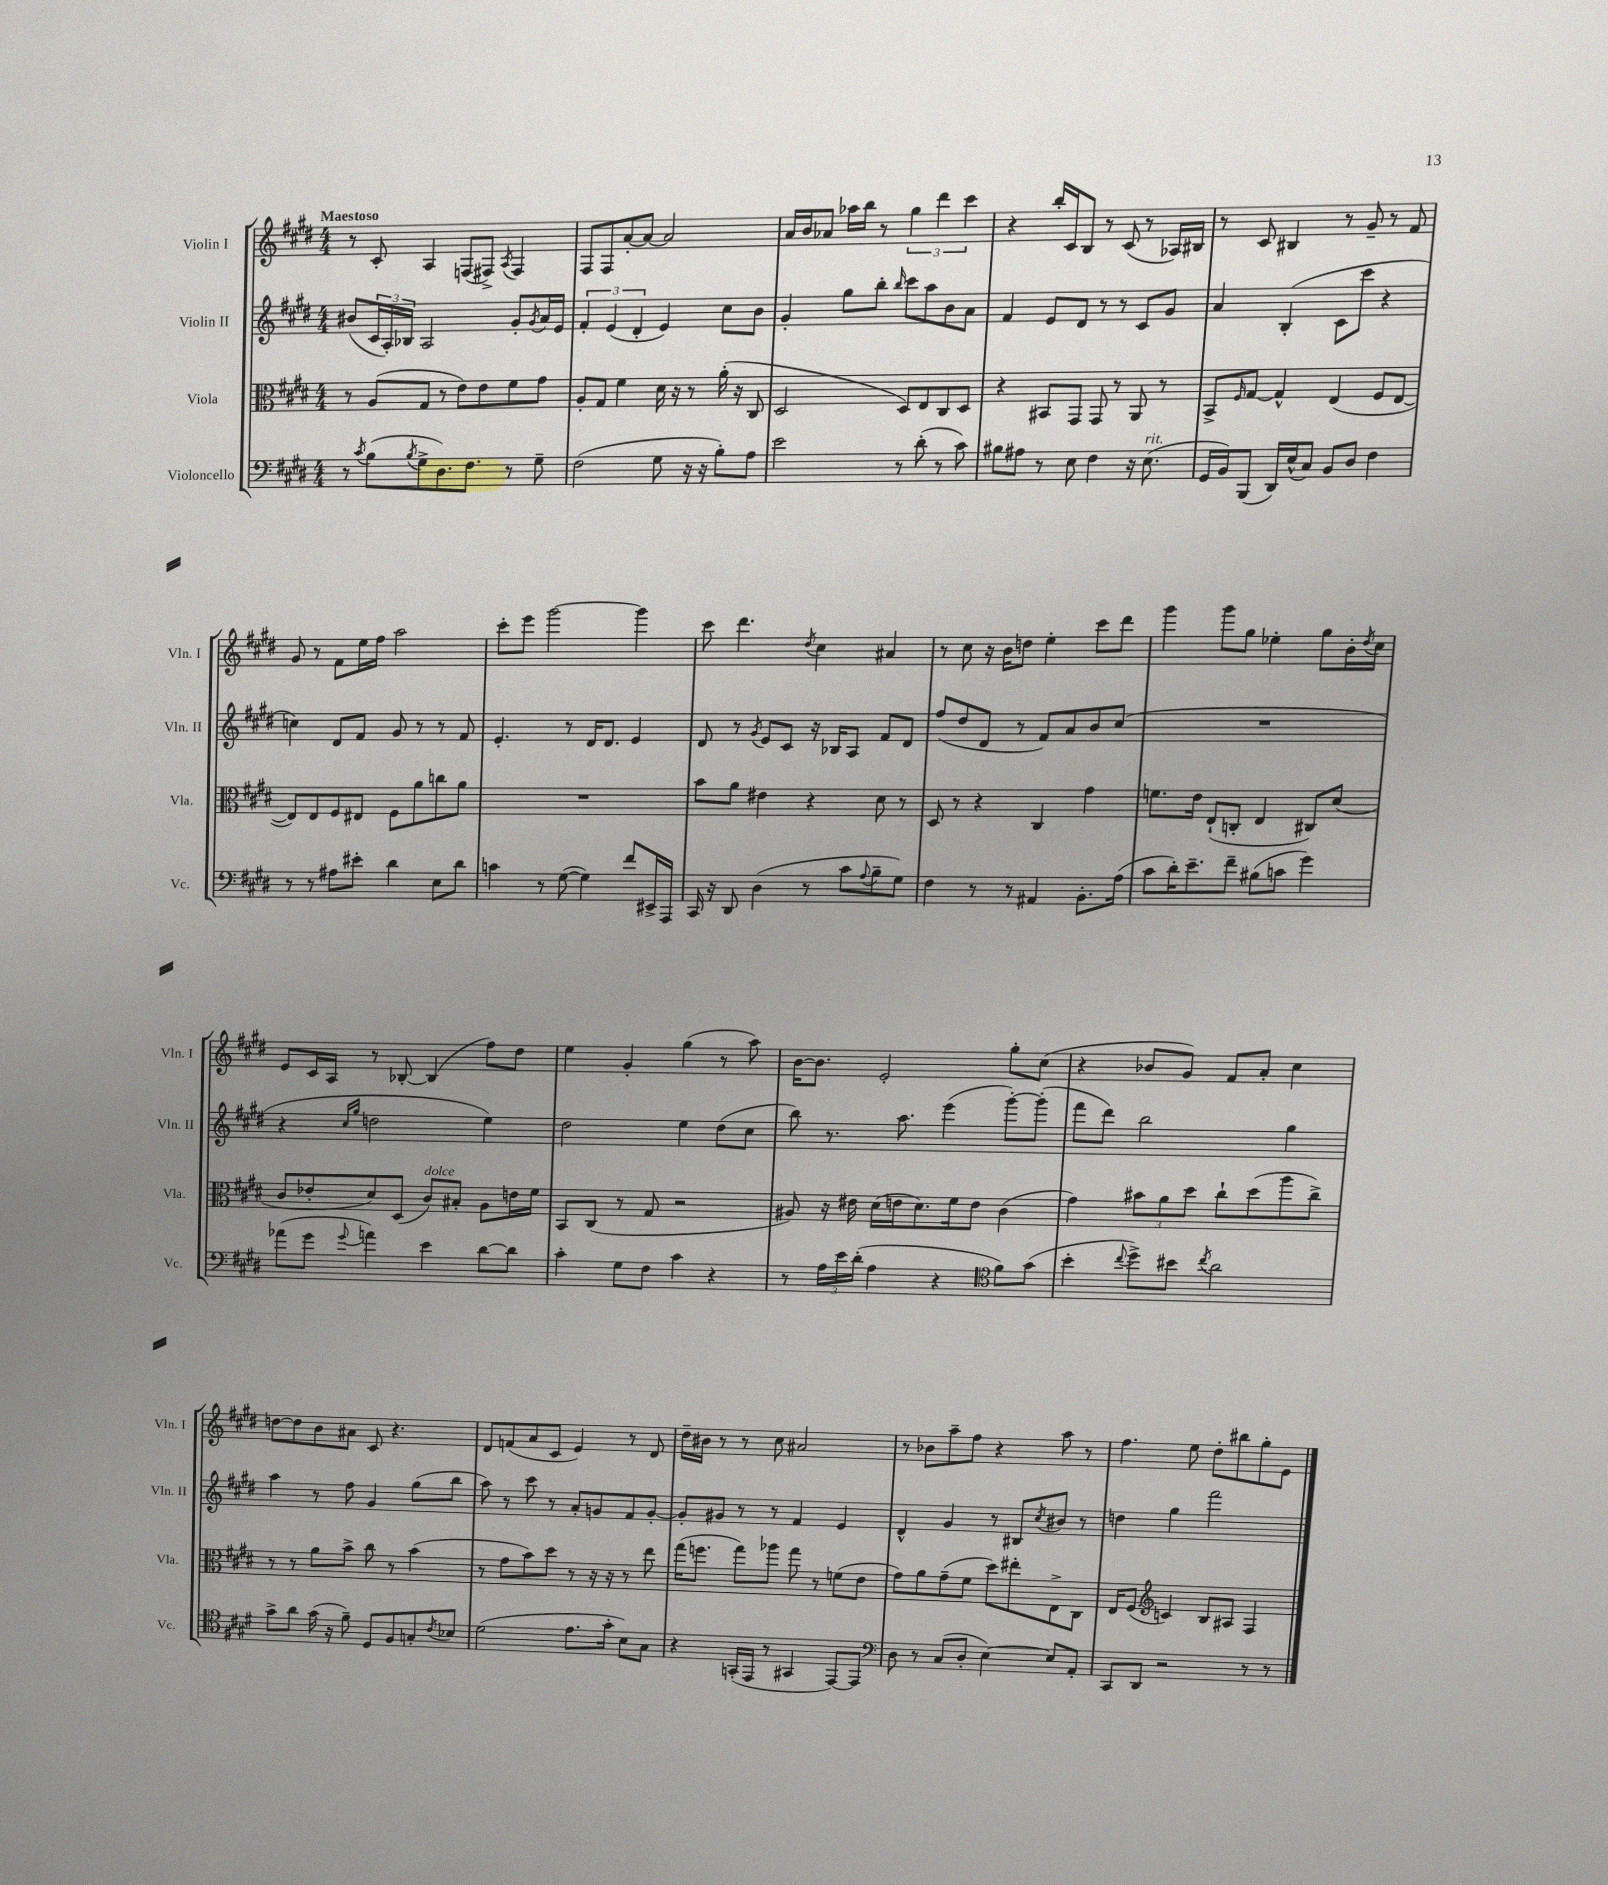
<<
\new StaffGroup <<
\new Staff = "s0" \with { instrumentName = "Violin I" shortInstrumentName = "Vln. I" } {
    \clef treble \key e \major \numericTimeSignature \time 4/4 \tempo "Maestoso"
    r8 cis'8-. a4 f8( fis8->) \acciaccatura { a8 } fis4 |
    fis8 fis8 a'8~-. a'8~ a'2 |
    a'16 b'16 aes'8 aes''16 b''16 r8 \tuplet 3/2 { gis''4 dis'''4 cis'''4 } |
    r4 b''16-. cis'16 b8 r8 cis'8( r8 aes16) bis16 |
    r8 cis'8 bis4 r8 gis'8-- r8 fis'8 |
    gis'8 r8 fis'8 e''16 fis''16 a''2 |
    cis'''8-. e'''8 gis'''2~ gis'''4 |
    cis'''8 dis'''4. \acciaccatura { dis''8 } cis''4 ais'4 |
    r8 cis''8 r16 b'16 d''8 e''4-. cis'''8 dis'''8 |
    gis'''4 gis'''8 gis''8 ees''4-. gis''8 b'16-. \acciaccatura { dis''8 } cis''16 |
    e'8 cis'16 a16 r8 bes8~-. bes4( fis''8) dis''8 |
    e''4 gis'4-. gis''4( r8 a''8) |
    b'16~ b'8. e'2-. gis''8-. cis''8( |
    r4 bes'8 gis'8) fis'8 a'8-. cis''4 |
    d''8~ d''8 b'8 ais'8 cis'8 r4. |
    dis'8 f'8( a'8 cis'8 e'4) r8 dis'8 |
    dis''16-- bis'16 r8 r8 cis''8 ais'2 |
    r8 bes'8 a''8-- fis''8 r4 a''8 r8 |
    fis''4. e''8 dis''8-. bis''8 gis''8-. e'8 \bar "|." |
}
\new Staff = "s1" \with { instrumentName = "Violin II" shortInstrumentName = "Vln. II" } {
    \clef treble \key e \major \numericTimeSignature \time 4/4
    bis'8( \tuplet 3/2 { cis'16 a16-.) bes16 } a2 gis'8-. \acciaccatura { gis'8 } a'16 e'16 |
    \tuplet 3/2 { fis'4-. e'4( dis'4-. } e'4) cis''8 b'8 |
    gis'4-. gis''8 b''8-. \grace { b''16 } cis'''8 a''8 b'8 a'8 |
    fis'4 e'8 dis'8 r8 r8 cis'8 gis'8 |
    a'4 b4-.( cis'8 cis'''8 r4 |
    c''4) dis'8 fis'8 gis'8 r8 r8 fis'8 |
    e'4.-. r8 dis'16 dis'8. e'4 |
    dis'8 r8 \acciaccatura { gis'8 } e'8 cis'8 r16 bes16 a8 fis'8 dis'8 |
    fis''8( dis''8 dis'8 r8 fis'8) a'8 b'8 cis''8( |
    R1 |
    r4 \grace { cis''16 gis''16 } d''2 e''4) |
    dis''2 e''4 dis''8( cis''8 |
    b''8) r8. a''8. e'''4( gis'''8~-.) gis'''8-.( |
    fis'''8 dis'''8) b''2 gis''4 |
    a''4 r8 fis''8 gis'4 gis''8( b''8 |
    a''8) r8 cis'''8 r8 a'8-. g'8 fis'8 g'8~-. |
    g'8-. gis'8 r8 r8 fis'4 e'4 |
    dis'4-^ gis'4 r8 bis8 \acciaccatura { cis''8 } bis'8 r8 |
    d''4 gis''4 fis'''2 \bar "|." |
}
\new Staff = "s2" \with { instrumentName = "Viola" shortInstrumentName = "Vla." } {
    \clef alto \key e \major \numericTimeSignature \time 4/4
    r8 a8( gis8 r8 e'8) e'8 fis'8 gis'8 |
    a8-. gis8 fis'4 dis'16 r16 r8 a'16-.( r16 cis8 |
    dis2 dis8) e8 cis8 dis8 |
    r4 bis,8 gis,8 gis,8 r8 a,8 r8 |
    b,8-> \grace { fis16 } gis8~ gis4-^ e4( fis8 e8~ |
    e8) e8 fis8 eis8 fis8 a'8 c''8 a'8 |
    R1 |
    b'8 a'8 eis'4 r4 dis'8 r8 |
    dis8 r8 r4 cis4 gis'4 |
    f'8. e'16 e8-!( c8-. e4 cis8) dis'8( |
    cis'8 ees'8-. dis'8) dis8( cis'8^\markup { \italic "dolce" }) bis8-. a8 e'16 fis'16 |
    b,8 cis8( r8 gis8 r2 |
    ais8) r16 eis'16 dis'16( e'16 dis'8.) fis'16 e'8 cis'4( |
    gis'4) \tuplet 3/2 { bis'8 a'8 dis''8 } cis''8-! dis''8( a''8 cis''8->) |
    r8 r8 a'8 b'8-> cis''8 r8 b'4( |
    r8 gis'8 b'8) dis''8 r8 r16 r16 r8 e''8 |
    gis''16( f''8. gis''8) aes''8 gis''8 r8 f'8( e'8 |
    gis'8) a'8 gis'8--( fis'8 dis''8) eis''8-. e8-> cis8 |
    e16 fis8.( \clef treble c'4) b8 ais8 fis4 \bar "|." |
}
\new Staff = "s3" \with { instrumentName = "Violoncello" shortInstrumentName = "Vc." } {
    \clef bass \key e \major \numericTimeSignature \time 4/4
    r8 \acciaccatura { cis'8 } b8( \acciaccatura { b8 } gis8-> dis8.) fis8. r8 gis8-- |
    fis2( gis8 r16 r16 b8-.) a8 |
    e'2 r8 dis'8-.( r8 cis'8) |
    bis8 ais8 r8 e8 fis4 r16 e8.^\markup { \italic "rit." }( |
    gis,16 b,16) b,,8( dis,16) e16-^( cis8) b,8 dis8 fis4 |
    r8 r8 ais8 eis'8-. dis'4 e8 dis'8 |
    c'4 r8 gis8~( gis4) fis'8 eis,16-> a,,16 |
    cis,16 r16 dis,8 dis4( r8 cis'8 \appoggiatura { a8 } b8-- gis8) |
    fis4 r8 r8 ais,4 b,8.-. a16( |
    cis'8 dis'16-.) e'8.-- fis'8-- bis8( c'8 gis'4) |
    aes'8( gis'8 \appoggiatura { gis'8 } a'4) e'4 dis'8~ dis'8 |
    cis'4-. gis8 fis8 cis'4 r4 |
    r8 \tuplet 3/2 { a16 e'16 dis'16-.( } a4 r4 \clef tenor fis'8) gis'8( |
    b'4-. \appoggiatura { cis''8 } dis''8->) bis'8 \acciaccatura { cis''8 } a'2 |
    gis'8-> a'8 gis'16( r16 fis'8--) dis8 fis8 g8-. \acciaccatura { cis'8 } bes8 |
    dis'2( e'8. gis'16-. b8) gis8 |
    r4 g,16-.( e,16 r8 gis,4 e,8~) e,8 |
    \clef bass dis8 r8 cis8( dis8-. e4~) e8 a,8-. |
    cis,8 dis,8 r2 r8 r8 \bar "|." |
}
>>
>>
\layout { \context { \Score \remove "Bar_number_engraver" } }
